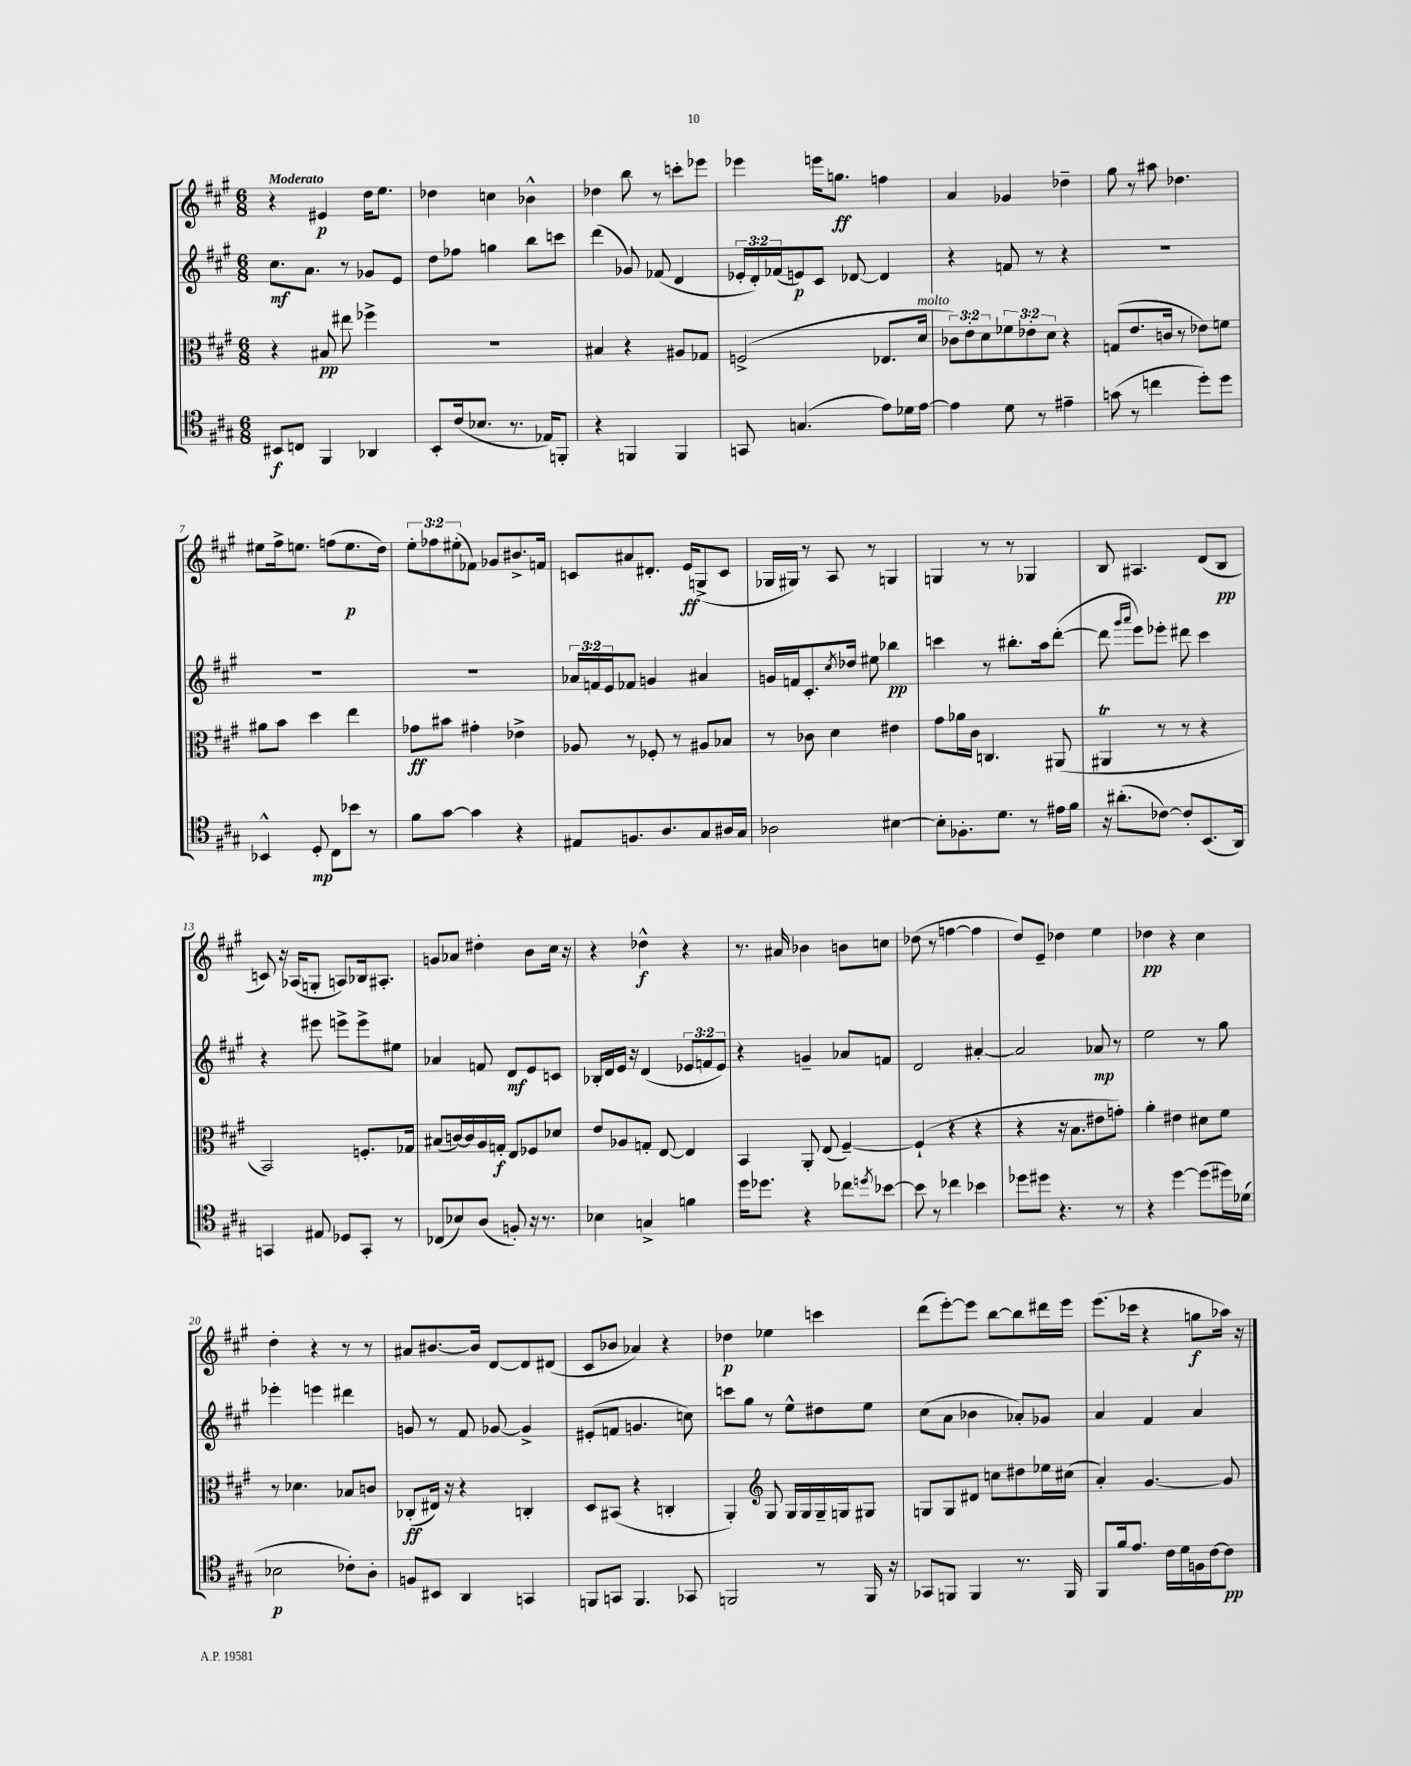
<<
\new StaffGroup <<
\new Staff = "s0" {
    \clef treble \key a \major \numericTimeSignature \time 6/8 \override Staff.TupletNumber.text = #tuplet-number::calc-fraction-text \tempo "Moderato"
    r4 eis'4\p d''16 e''8. |
    des''4 c''4 bes'4-^ |
    des''4 b''8 r8 c'''8-. ees'''8 |
    ees'''4 e'''16 g''8.\ff f''4 |
    a'4 ges'4 des''4-- |
    gis''8 r8 ais''8 des''4. |
    eis''8 fis''16-> e''8. f''8( e''8.\p d''16) |
    \tuplet 3/2 { e''8-. fes''8 eis''8-.( } fes'8) ges'8 bis'8.-> f'16 |
    c'8 ais'8 dis'8.-. e'16\ff g8->( c'8 |
    ges16 gis16) r8 a8 r8 g4 |
    g4 r8 r8 ges4 |
    b8 ais4. d'8( b8\pp |
    c'8) r16 aes16( g8-. a8) bes16 ais8.-. |
    g'8 aes'8 dis''4-. b'8 cis''16 r16 |
    r4 des''4-^\f r4 |
    r8. ais'16 bes'4 b'8 c''8 |
    des''8( r8 f''4~ f''4 |
    d''8) e'8-- des''4 e''4 |
    des''4\pp r4 cis''4 |
    d''4-. r4 r8 r8 |
    ais'8 bis'8.~ bis'16 d'8~ d'8 dis'8( |
    cis'8 bes'8 aes'4) r4 |
    des''4\p ees''4 c'''4 |
    d'''8( e'''8~-.) e'''8 b''8~ b''8 dis'''16 e'''16 |
    e'''8.( ces'''16 r4 g''8\f aes''16) r16 \bar "|." |
}
\new Staff = "s1" {
    \clef treble \key a \major \numericTimeSignature \time 6/8 \override Staff.TupletNumber.text = #tuplet-number::calc-fraction-text
    cis''8.\mf a'8. r8 ges'8 e'8 |
    d''8 fes''8 g''4 b''8 c'''8 |
    d'''4( ges'8) fes'8( d'4 |
    \tuplet 3/2 { ees'16-. d'16-.) fes'16( } e'8\p) cis'8 des'8~ des'4 |
    r4 f'8 r8 r4 |
    R2. |
    R2. |
    R2. |
    \tuplet 3/2 { aes'16 f'16 e'16 } fes'8 g'4 ais'4 |
    g'16 f'16 cis'8.-. \acciaccatura { cis''8 } des''16 eis''8 bes''4\pp |
    c'''4 r8 bis''8.-. a''16 d'''8~-.( |
    d'''8 \grace { gis'''16 a'''16 } e'''8) ees'''8-. dis'''8 cis'''4 |
    r4 eis'''8 e'''8-> e'''8-> eis''8 |
    aes'4 f'8 d'8\mf e'8 c'8 |
    bes16-. d'16 e'16 r16 d'4( \tuplet 3/2 { ees'8 f'8 ees'8) } |
    r4 g'4-- aes'8 f'8 |
    d'2 ais'4~-. |
    ais'2 aes'8\mp r8 |
    e''2 r8 gis''8 |
    ees'''4-. e'''4 dis'''4 |
    g'8 r8 fis'8 ges'8~ ges'4-> |
    eis'8-.( f'8 g'4. c''8) |
    c'''8 gis''8 r8 e''8-^ dis''8 e''8 |
    cis''8( a'8 bes'4 aes'8-.) ges'8 |
    a'4 fis'4 a'4 \bar "|." |
}
\new Staff = "s2" {
    \clef alto \key a \major \numericTimeSignature \time 6/8 \override Staff.TupletNumber.text = #tuplet-number::calc-fraction-text
    r4 bis8\pp eis''8 fes''4-> |
    R2. |
    bis4 r4 ais8 ges8 |
    f2->( ees8. d'16^\markup { \italic "molto" } |
    \tuplet 3/2 { ces'8) e'8-. d'8 } \tuplet 3/2 { fes'8 ees'8-. d'8 } r4 |
    g8( e'8. c'16 r8 ees'8) f'8 |
    ais'8 b'8 d''4 e''4 |
    ges'8\ff bis'8 gis'4-. ees'4-> |
    aes8 r8 fes8-. r8 ais8 bes8 |
    r8 ces'8 d'4 eis'4 |
    gis'8 aes'16 cis'16 c4. ais,8( |
    ais,4\trill r8 r8 r4 |
    b,2) f8.-. ges16 |
    bis8( c'16~) c'16 a16 g16-.\f e8 fes8 des'8 |
    e'8 aes8 g8-. e8~ e4 |
    b,4 a,8-. e8( fis4~--) |
    fis4-!( r4 r4 |
    r4 r16 b8. eis'8 g'8-.) |
    a'4-. eis'4 dis'8 fis'8 |
    r8 des'4. bes8 c'8 |
    ces8-.\ff( eis16) r16 r4 c4-. |
    d8 bis,8( r4 c4-. |
    a,4-.) \clef treble gis8 gis16 gis16 gis16-- g16 gis8 |
    g8 g8 dis'8 c''8 dis''8 ees''16 cis''16( |
    a'4-.) gis'4.~ gis'8 \bar "|." |
}
\new Staff = "s3" {
    \clef tenor \key a \major \numericTimeSignature \time 6/8
    bis,8\f c8 fis,4 aes,4 |
    b,8-. cis'16( bes8. r8. ees16) f,8-. |
    r4 f,4 f,4 |
    g,8 g4.( e'8) des'16 e'16~ |
    e'4 d'8 r8 eis'4-- |
    g'8( r8 c''4 d''8-.) d''8 |
    bes,4-^ d8-.\mp cis8 bes'8 r8 |
    fis'8 gis'8~ gis'4 r4 |
    eis8 f8. a8. gis8 ais16 gis16 |
    aes2 bis4~ |
    bis8-. fes8.-. d'8. r8 eis'16 fis'16 |
    r16 ais'8.-.( ces'8~) ces'8-. b,8.( a,16) |
    g,4 eis8 des8 g,8-. r8 |
    ces8( bes8) a8( f8-.) r16 r8. |
    bes4 g4-> f'4 |
    d''16 des''8. r4 ces''8 \acciaccatura { d''8 } bes'8~ |
    bes'8 r8 ces''4 bes'4 |
    des''8 dis''8 r4. r8 |
    r4 d''4~ d''8( dis''16) des'16( |
    bes2\p ces'8-.) a8-. |
    f8 bis,8 a,4 g,4 |
    f,8 g,8 f,4. ges,8 |
    f,2 r8 f,16 r16 |
    ges,8 f,8 f,4 r8. f,16 |
    fis,8 fis'16 e'8. cis'16 d'16 f16 cis'16~ cis'8\pp \bar "|." |
}
>>
>>
